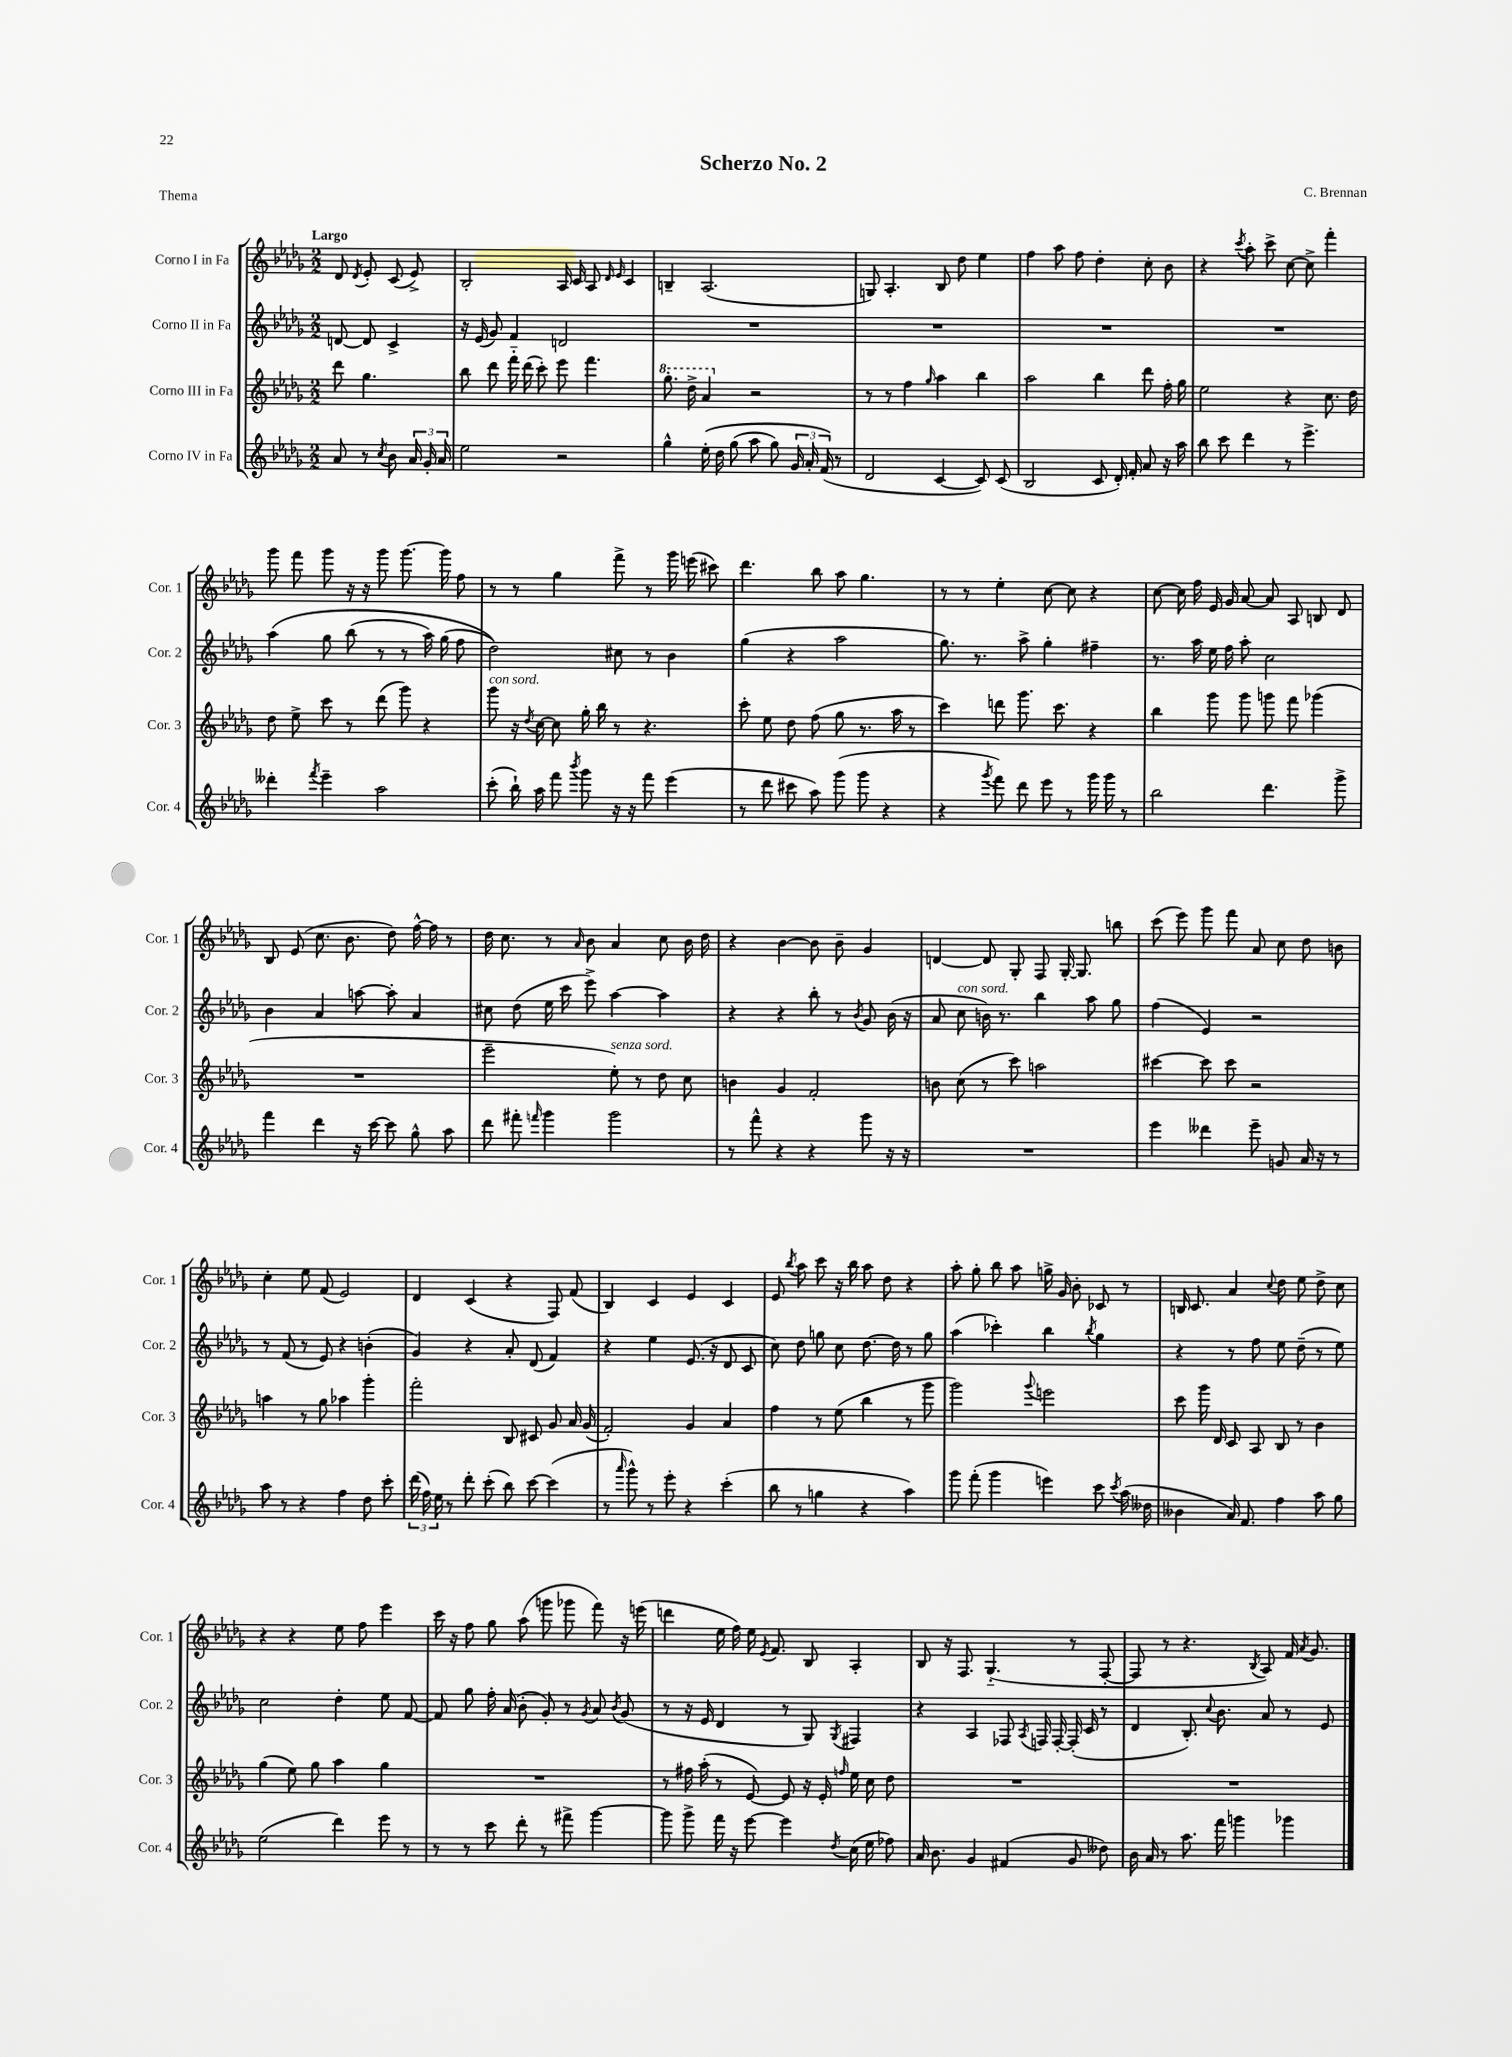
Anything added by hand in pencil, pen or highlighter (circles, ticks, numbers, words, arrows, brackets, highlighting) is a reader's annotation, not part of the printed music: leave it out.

**kern	**kern	**kern	**kern
*staff4	*staff3	*staff2	*staff1
*clefG2	*clefG2	*clefG2	*clefG2
*k[b-e-a-d-g-]	*k[b-e-a-d-g-]	*k[b-e-a-d-g-]	*k[b-e-a-d-g-]
*M2/2	*M2/2	*M2/2	*M2/2
8a-	8ddd-	[8d	8d-
.	.	.	8qd-
8r	4.gg-	8d]	8e-'
8qcc	.	.	.
8b-	.	4c^	(8c
24a-	.	.	8e-^)
24g-'	.	.	.
24a-	.	.	.
=	=	=	=
2ee-	8bb-	16r	2B-'
.	.	(16e-	.
.	8ddd-	8g-)	.
.	16fff'~	4f	.
.	(16ddd-	.	.
.	8ccc')	.	.
2r	8eee-	2d	16A-
.	.	.	16c
.	4.fff	.	8A-
.	.	.	16qqd-
.	.	.	16qqe-
.	.	.	4c
=	=	=	=
4gg-^^	8.ggg-'	1r	4B~
.	16ddd-^	.	.
&(16ee-'	4aa-	.	(2.A-
16dd-	.	.	.
(8gg-	.	.	.
8aa-	2r	.	.
8gg-)	.	.	.
24g-	.	.	.
24a-'	.	.	.
(24f&)	.	.	.
8r	.	.	.
=	=	=	=
2d-	8r	1r	8G)
.	8r	.	4.A-'
.	4ff	.	.
.	16qqgg-	.	.
[4c	4aa-	.	8B-
.	.	.	8dd-
8c])	4bb-	.	4ee-
(8c	.	.	.
=	=	=	=
2B-	2aa-	1r	4ff
.	.	.	8aa-
.	.	.	8ff
8c	4bb-	.	4dd-'
16d-')	.	.	.
16f'	.	.	.
8a-	8ddd-	.	8cc'
16r	16ff'	.	8b-
16aa-	16gg-	.	.
=	=	=	=
8bb-	2ee-	1r	4r
8ccc	.	.	.
.	.	.	8qccc
4ddd-	.	.	8aa-'
.	.	.	8ccc^
8r	4r	.	[8cc
4.eee-^	.	.	8cc^]
.	8.cc	.	4fff'
.	16dd-	.	.
=	=	=	=
4ddd--'	8dd-	&(4aa-	8ggg-
.	8ee-^	.	8fff
8qfff	.	.	.
4eee-~	8ccc	8gg-	8ggg-
.	8r	(8bb-	16r
.	.	.	16r
2aa-	(8ddd-	8r	8ggg-
.	8ggg-)	8r	[8.ggg-
.	4r	16aa-)	.
.	.	(16gg-	16ggg-]
.	.	8ff	8ff
=	=	=	=
(8ccc'	8ggg-	2dd-)&)	8r
16bb-`)	16r	.	8r
.	8qdd-	.	.
16aa-	[16cc	.	.
8fff	8cc]	.	4gg-
8qbbb-	.	.	.
8ggg-	16gg-'	.	.
.	16bb-	.	.
16r	8r	8cc#	8fff^
16r	.	.	.
8fff	4.r	8r	8r
(4eee-	.	4b-	16ggg-
.	.	.	(16eee
.	.	.	8ccc#)
=	=	=	=
8r	8ccc'	(4gg-	4.ddd-
8ddd-	8ee-	.	.
8ccc#	8dd-	4r	.
8aa-)	(8ff	.	8bb-
(8ggg-	8gg-	2aa-	8aa-
8ggg-	8.r	.	4.gg-
4r	.	.	.
.	16aa-	.	.
.	8r	.	.
=	=	=	=
4r	4ccc)	8.gg-)	8r
.	.	.	8r
.	.	8.r	.
8qggg-	.	.	.
8fff)	8ddd	.	4ee-'
8ddd-	8.ggg-	8aa-^	.
8eee-	.	4gg-'	[8cc
.	8.ccc	.	.
8r	.	.	8cc]
16ggg-	4r	4ff#~	4r
16ggg-	.	.	.
8r	.	.	.
=	=	=	=
2bb-	4bb-	8.r	[8cc
.	.	.	16cc]
.	.	16aa-	16ff
.	8ggg-	16ee-	16e-
.	.	16ff	16g-
.	8ggg-	8aa-'	[8a-
4.ddd-	8ggg	2cc	8a-]
.	8fff	.	8A-
.	(4ggg-	.	8B
8ggg-^	.	.	8d-
=	=	=	=
4fff	1r	4b-	8B-
.	.	.	(8e-
4ddd-	.	4a-	8.cc
.	.	.	8.b-
16r	.	[8aa	.
[16ccc	.	.	.
8ccc]	.	8aa']	8dd-)
8gg-^^	.	4a-	[16ff^^
.	.	.	16ff]
8aa-	.	.	8r
=	=	=	=
8ddd-	2eee-~	8cc#	16dd-
.	.	.	8.cc
8fff#'	.	(8dd-	.
16qqfff	.	.	.
4ggg-	.	16ee-	8r
.	.	16ccc	.
.	.	.	16qqa-
.	.	8eee-^)	8b-
2ggg-	8ee-')	[4aa-	4a-
.	8r	.	.
.	8dd-	4aa-]	8cc
.	8cc	.	16b-
.	.	.	16dd-
=	=	=	=
8r	4b	4r	4r
8fff^^	.	.	.
4r	4g-	4r	[4b-
4r	2f'	8bb-'	8b-]
.	.	8r	8b-~
.	.	8qb-	.
8ggg-	.	8g-	4g-
16r	.	(16b-	.
16r	.	16r	.
=	=	=	=
1r	8b	8a-	[4d
.	(8cc	8cc	.
.	8r	16b)	8d]
.	.	8.r	.
.	8ccc)	.	8G-'
.	2aa	4bb-	8F
.	.	.	[16G-'
.	.	.	8.G-]
.	.	8aa-	.
.	.	8gg-	8bb
=	=	=	=
4eee-	[4ccc#	(4ff	(8ccc
.	.	.	8eee-)
4ddd--	8ccc#]	4e-)	8ggg-
.	8ccc#	.	8fff
8eee-~	2r	2r	8a-
8g	.	.	8cc
16a-	.	.	8dd-
16r	.	.	.
8r	.	.	8b
=	=	=	=
8aa-	4aa	8r	4cc'
8r	.	(8f	.
4r	8r	8r	8ee-
.	8gg-	8e-)	(8f
4ff	4aa-	4r	2e-)
8dd-	4ggg-'	(4b'	.
8ccc'	.	.	.
=	=	=	=
(24ddd-	2fff'	4g-)	4d-
24ff)	.	.	.
24ee-	.	.	.
8r	.	.	.
8ddd-'	.	4r	(4c
(8ccc'	.	.	.
8bb-)	8B-	8a-'	4r
[8ccc	8c#	(8d-	.
(4ccc]	8g-	4f)	8F)
.	16a-	.	(8f
.	(16g-	.	.
=	=	=	=
8r	2f')	4r	4B-)
16qqaaa-	.	.	.
8ggg-^^)	.	.	.
8r	.	4ee-	4c
8eee-'	.	.	.
4r	4g-	(8.e-	4e-
.	.	16r	.
(4ccc'	4a-	8d-	4c
.	.	8c	.
=	=	=	=
8bb-	4ff	8cc)	8e-
.	.	.	8qbb-
8r	.	8dd-	8aa-
4gg	8r	8gg	8ccc
.	(8ee-	8cc	16r
.	.	.	16bb-
4r	4bb-	[8.dd-	8aa-
.	.	.	8dd-
.	.	16dd-]	.
4aa-)	8r	8r	4r
.	8ggg-	8gg	.
=	=	=	=
8ggg-	2ggg-)	(4aa-	8aa-'
(8fff'	.	.	8gg-'
4ggg-	.	4ccc-')	8bb-
.	.	.	8aa-
.	8qqggg-	.	.
4eee)	2eee	4bb-	16gg^
.	.	.	16g-
.	.	.	8b-'
.	.	8qbb-	.
8ccc	.	4gg-	8c-
8qccc	.	.	.
(16aa-	.	.	8r
16dd--	.	.	.
=	=	=	=
4b--	8ccc	4r	16B
.	.	.	8.c
.	16ggg-	.	.
.	16d-	.	.
16a-)	8c	8r	4a-
8.f	.	.	.
.	8A-	8ff	.
.	.	.	8qqcc
4ff	8B-	8ee-	8dd-
.	8r	(8dd-~	8ee-
8aa-	4b-	8r	8dd-^
8gg-	.	8ee-)	8cc
=	=	=	=
(2ee-	(4gg-	2cc	4r
.	8ee-)	.	4r
.	8gg-	.	.
4ddd-)	4aa-	4dd-'	8ee-
.	.	.	8ff
8eee-	4gg-	8ee-	4eee-
8r	.	[8f	.
=	=	=	=
8r	1r	8f]	16ccc
.	.	.	16r
8r	.	8gg-	8ff
8ccc	.	16ff'	8gg-
.	.	(16a-	.
8ddd-'	.	8b-'	(8aa-
8r	.	8g-')	8ggg
8fff#^	.	8r	8ggg-
.	.	8qg-	.
[4ggg-	.	8a-	8fff)
.	.	8qb-	.
.	.	(8g-	16r
.	.	.	(16eee
=	=	=	=
8ggg-]	8r	8r	4ddd
8ggg-^	16ff#	16r	.
.	(16aa-'	16e-	.
16fff	8r	4d-	16ee-
16r	.	.	16ff)
[8eee-	[8e-)	.	16ee-
.	.	.	8qe-
.	.	.	8.f
4eee-]	8e-]	8r	.
.	16r	8G-)	8B-
.	16e-'	.	.
8qdd-	16qqff	8qG-	.
(16cc	16ee-	4F#	4A-'
16ee-	16cc	.	.
8ff-)	8dd-	.	.
=	=	=	=
16a-	1r	4r	8B-
8.b-	.	.	.
.	.	.	16r
.	.	.	8.F
4g-	.	4A-	.
.	.	.	(4.G-'~
(4f#	.	8F-	.
.	.	8qA-	.
.	.	16F	.
.	.	[16F'	.
8g-	.	(16F']	8r
.	.	16c	.
8dd--)	.	8r	[8F'
=	=	=	=
16b-	1r	4d-	8F]
16a-	.	.	.
8r	.	.	8r
8.aa-	.	8.B-')	4.r
.	.	8qqcc	.
16fff	.	8.b-	.
4ggg	.	.	.
.	.	.	8qB-
.	.	8a-	8A-)
4ggg-	.	8r	16f
.	.	.	8qa-
.	.	.	8.g-
.	.	8e-	.
==	==	==	==
*-	*-	*-	*-
